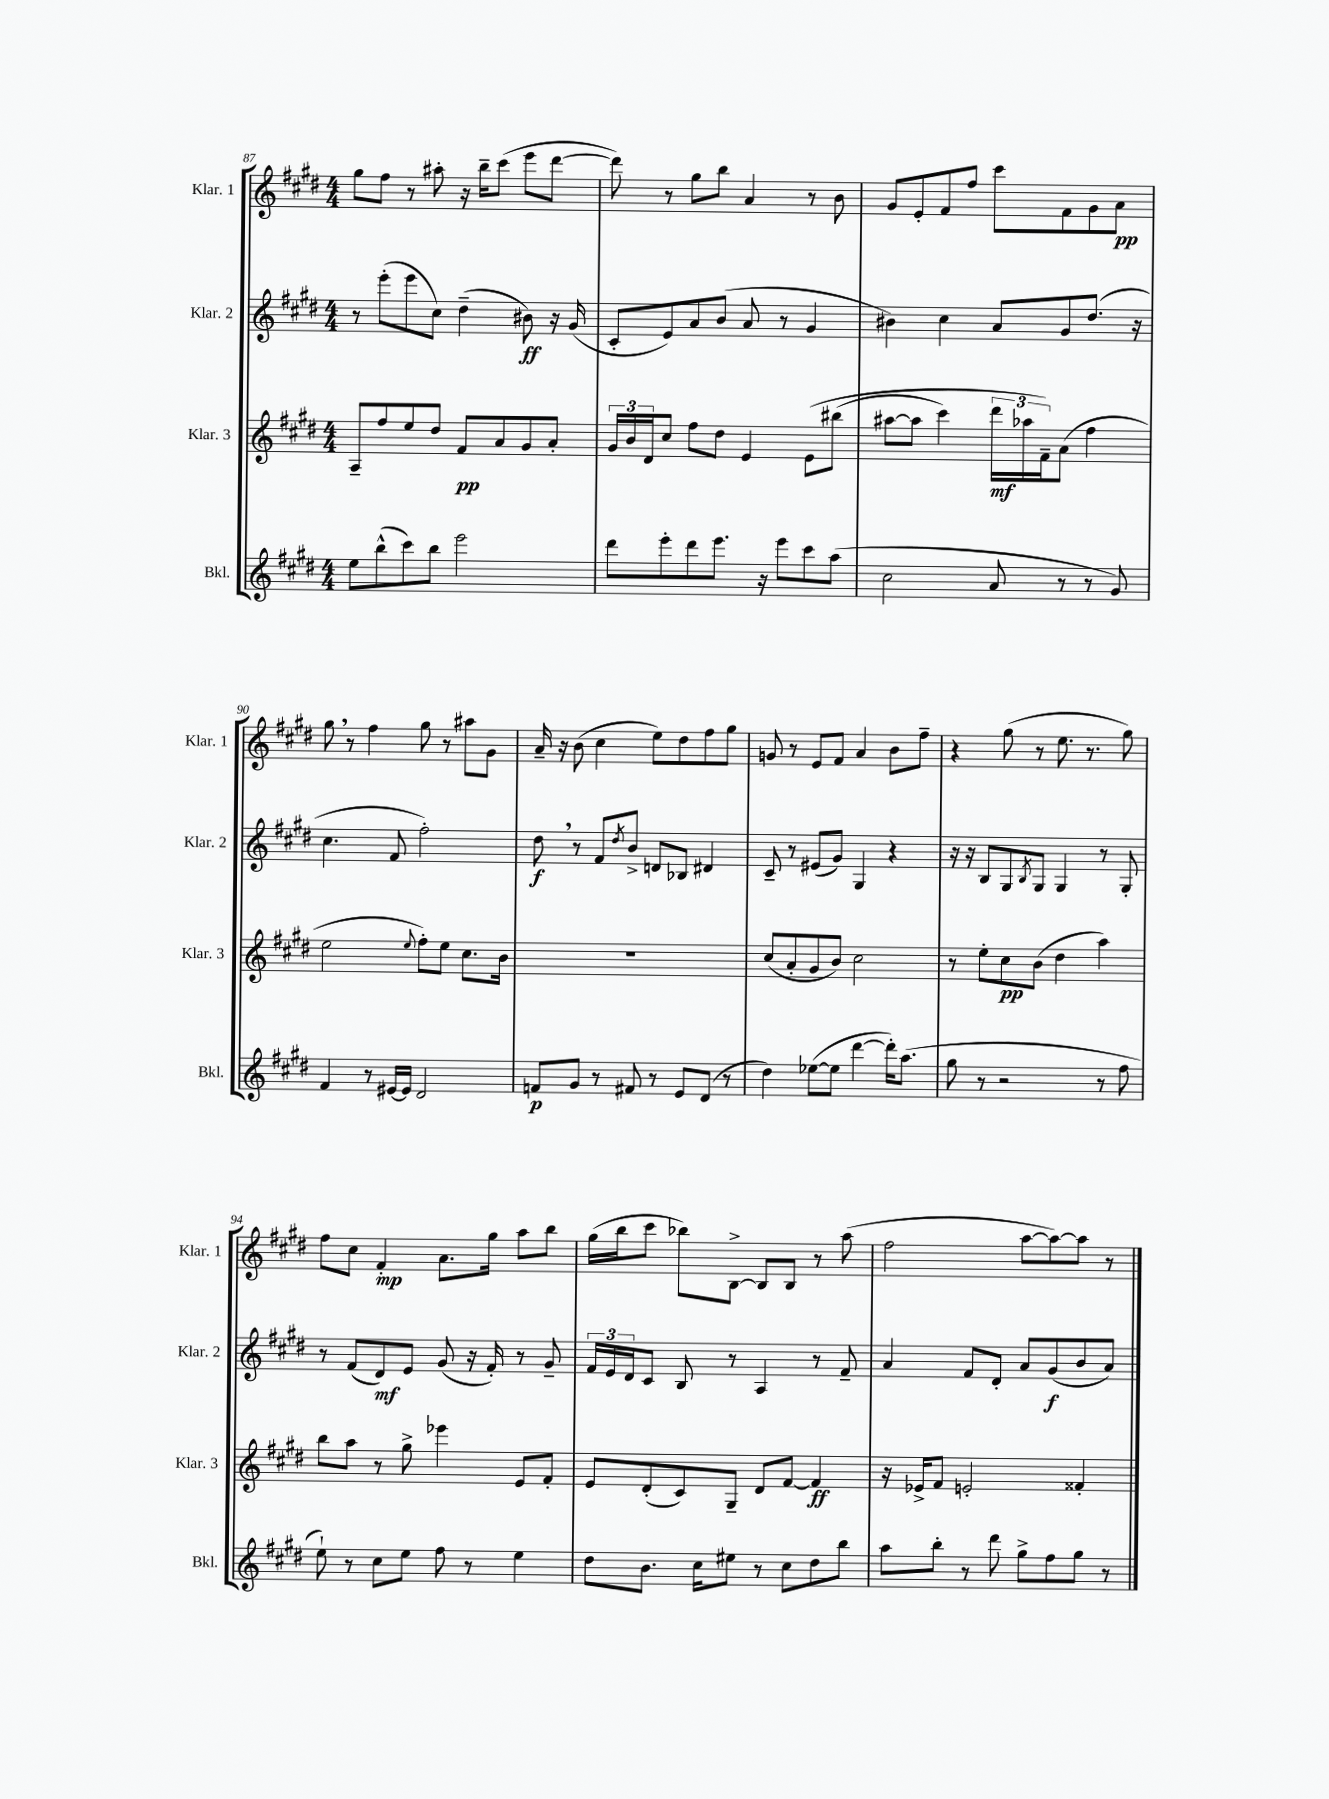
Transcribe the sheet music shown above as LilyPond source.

<<
\new StaffGroup <<
\new Staff = "s0" \with { instrumentName = "Klar. 1" shortInstrumentName = "Klar. 1" } {
    \clef treble \key e \major \numericTimeSignature \time 4/4
    gis''8 fis''8 r8 ais''8-. r16 b''16-- cis'''8( e'''8 dis'''8~ |
    dis'''8) r8 gis''8 b''8 a'4 r8 b'8 |
    gis'8 e'8-. fis'8 fis''8 cis'''8 fis'8 gis'8 a'8\pp |
    gis''8 \breathe r8 fis''4 gis''8 r8 ais''8 gis'8 |
    a'16-- r16 b'8( cis''4 e''8) dis''8 fis''8 gis''8 |
    g'8 r8 e'8 fis'8 a'4 b'8 fis''8-- |
    r4 gis''8( r8 e''8. r8. gis''8) |
    fis''8 cis''8 fis'4-.\mp a'8. gis''16 a''8 b''8 |
    gis''16( b''16 cis'''8 bes''8) b8~-> b8 b8 r8 a''8( |
    fis''2 a''8~ a''8~) a''8 r8 \bar "|." |
}
\new Staff = "s1" \with { instrumentName = "Klar. 2" shortInstrumentName = "Klar. 2" } {
    \clef treble \key e \major \numericTimeSignature \time 4/4
    r8 e'''8-.( e'''8 cis''8) dis''4--( bis'8\ff) r16 gis'16( |
    cis'8-. e'8) a'8 b'8( a'8 r8 gis'4 |
    bis'4) cis''4 a'8 gis'8 dis''8.( r16 |
    cis''4. fis'8 fis''2-.) |
    dis''8\f \breathe r8 fis'8 \acciaccatura { dis''8 } b'8-> d'8 bes8 dis'4 |
    cis'8-- r8 eis'8( gis'8) gis4 r4 |
    r16 r16 b8 gis8 \acciaccatura { b8 } gis8 gis4 r8 gis8-. |
    r8 fis'8( dis'8\mf) e'8 gis'8( r16 fis'16-.) r8 gis'8-- |
    \tuplet 3/2 { fis'16 e'16 dis'16 } cis'8 b8 r8 a4 r8 fis'8-- |
    a'4 fis'8 dis'8-. a'8 gis'8\f( b'8 a'8) \bar "|." |
}
\new Staff = "s2" \with { instrumentName = "Klar. 3" shortInstrumentName = "Klar. 3" } {
    \clef treble \key e \major \numericTimeSignature \time 4/4
    a8-- fis''8 e''8 dis''8 fis'8\pp a'8 gis'8 a'8-. |
    \tuplet 3/2 { gis'16 b'16 dis'16 } cis''8 fis''8 dis''8 e'4 e'8\( bis''8( |
    ais''8~ ais''8 cis'''4) \tuplet 3/2 { dis'''16\mf aes''16 fis'16--\) } a'8( fis''4 |
    e''2 \appoggiatura { e''8 } fis''8-.) e''8 cis''8. b'16 |
    R1 |
    cis''8( a'8-. gis'8 b'8) cis''2 |
    r8 e''8-. cis''8\pp b'8( dis''4 a''4) |
    b''8 a''8 r8 gis''8-> ees'''4 e'8 fis'8-. |
    e'8 dis'8-.( cis'8) gis8-- dis'8 fis'8~ fis'4\ff |
    r16 ees'16-> fis'8 e'2-. fisis'4-. \bar "|." |
}
\new Staff = "s3" \with { instrumentName = "Bkl." shortInstrumentName = "Bkl." } {
    \clef treble \key e \major \numericTimeSignature \time 4/4
    e''8 b''8-^( cis'''8) b''8 e'''2 |
    dis'''8 e'''8-. dis'''8 e'''8. r16 e'''8 cis'''8 a''8( |
    cis''2 a'8 r8 r8 gis'8) |
    fis'4 r8 eis'16~ eis'16 dis'2 |
    f'8\p gis'8 r8 fis'8 r8 e'8 dis'8( r8 |
    dis''4) ees''8~( ees''8 dis'''4~ dis'''16-.) a''8.( |
    gis''8 r8 r2 r8 fis''8 |
    e''8-!) r8 cis''8 e''8 fis''8 r8 e''4 |
    dis''8 b'8. cis''16 eis''8 r8 cis''8 dis''8 b''8 |
    a''8 b''8-. r8 dis'''8 gis''8-> fis''8 gis''8 r8 \bar "|." |
}
>>
>>
\layout { \context { \Score currentBarNumber = #87 } }
